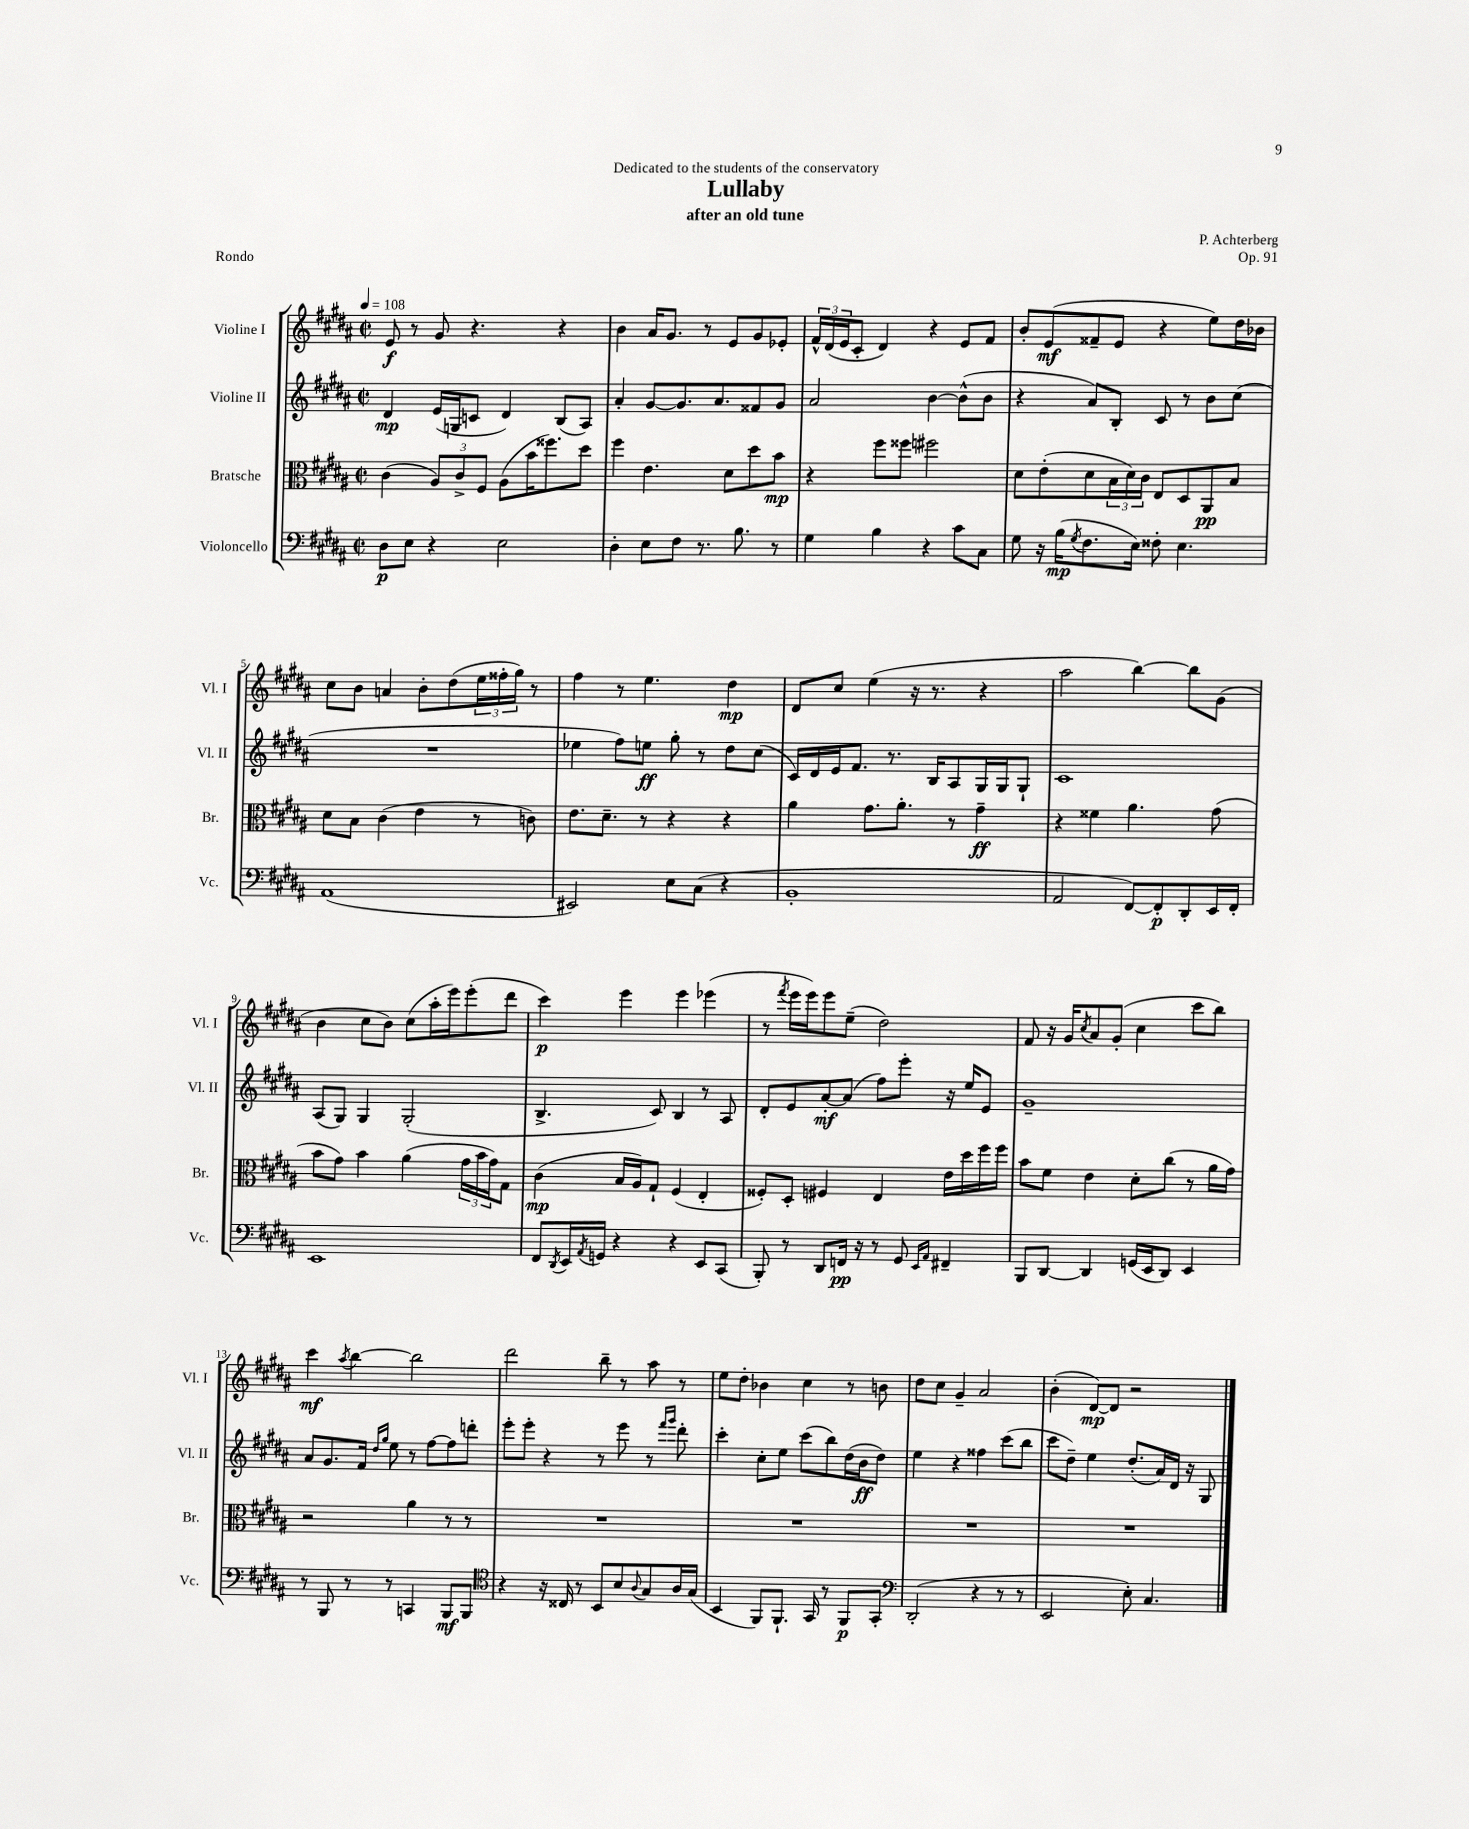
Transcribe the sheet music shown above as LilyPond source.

\header { title = "Lullaby" composer = "P. Achterberg" subtitle = "after an old tune" dedication = "Dedicated to the students of the conservatory" opus = "Op. 91" piece = "Rondo" }
<<
\new StaffGroup <<
\new Staff = "s0" \with { instrumentName = "Violine I" shortInstrumentName = "Vl. I" } {
    \clef treble \key b \major \defaultTimeSignature \time 2/2 \tempo 4 = 108
    e'8\f r8 gis'8 r4. r4 |
    b'4 ais'16 gis'8. r8 e'8 gis'8 ees'8-. |
    \tuplet 3/2 { fis'16-^ dis'16( e'16 } cis'8-. dis'4) r4 e'8 fis'8 |
    b'8-. e'8\mf( fisis'8-- e'8 r4 e''8) dis''16 bes'16 |
    cis''8 b'8 a'4 b'8-. dis''8( \tuplet 3/2 { e''16 fisis''16-. gis''16) } r8 |
    fis''4 r8 e''4. dis''4\mp |
    dis'8 cis''8 e''4( r16 r8. r4 |
    ais''2 b''4~) b''8 gis'8( |
    b'4 cis''8 b'8) cis''8( ais''16-. e'''16) e'''8-.( dis'''8 |
    cis'''4\p) e'''4 e'''4 ees'''4( |
    r8 \acciaccatura { fis'''8 } e'''16 e'''16) e'''8 e''8--( dis''2) |
    fis'8 r16 gis'16 \acciaccatura { cis''8 } ais'8 gis'8-.( cis''4 cis'''8 b''8) |
    cis'''4\mf \acciaccatura { ais''8 } b''4~ b''2 |
    dis'''2 b''8-- r8 ais''8 r8 |
    e''8 dis''8-. bes'4 cis''4 r8 b'8 |
    dis''8 cis''8 gis'4-- ais'2 |
    b'4-.( dis'8~\mp) dis'8 r2 \bar "|." |
}
\new Staff = "s1" \with { instrumentName = "Violine II" shortInstrumentName = "Vl. II" } {
    \clef treble \key b \major \defaultTimeSignature \time 2/2
    dis'4\mp e'16( g16 c'8 dis'4) b8( ais8) |
    ais'4-. gis'8~ gis'8. ais'8. fisis'8 gis'8 |
    ais'2 b'4~ b'8-^( b'8 |
    r4 ais'8) b8-. cis'8 r8 b'8 cis''8( |
    R1 |
    ees''4 fis''8) e''8\ff gis''8-. r8 dis''8 cis''8( |
    cis'16) dis'16 e'16 fis'8. r8. b16 ais8 gis16 gis16 gis8-! |
    cis'1 |
    ais8( gis8) gis4 gis2-.( |
    b4.-> cis'8) b4 r8 ais8 |
    dis'8-. e'8 ais'8~-.\mf ais'8( fis''8) e'''8-. r16 e''16 e'8 |
    gis'1-- |
    ais'8 gis'8. fis'16 \grace { dis''16 gis''16 } e''8 r8 fis''8~ fis''8 d'''8-. |
    e'''8-. e'''8-. r4 r8 e'''8 r8 \grace { fis'''16 gis'''16 } dis'''8-. |
    cis'''4-. cis''8-. e''8 cis'''8( b''8) dis''16( b'16\ff dis''8) |
    e''4 r4 fisis''4 cis'''8( b''8 |
    cis'''8 dis''8--) e''4 dis''8.-.( ais'16) dis'16 r16 gis8 \bar "|." |
}
\new Staff = "s2" \with { instrumentName = "Bratsche" shortInstrumentName = "Br." } {
    \clef alto \key b \major \defaultTimeSignature \time 2/2
    cis'4( \tuplet 3/2 { ais8) cis'8-> fis8 } ais8( b'16 fisis''8.) dis''8 |
    fis''4 e'4. dis'8 dis''8 b'8\mp |
    r4 fis''8 fisis''8 fis''2 |
    dis'8 e'8-.( dis'8 \tuplet 3/2 { b16 dis'16) cis'16 } e8 dis8 ais,8\pp b8 |
    dis'8 b8 cis'4( e'4 r8 c'8) |
    e'8. dis'8.-- r8 r4 r4 |
    ais'4 gis'8. ais'8.-. r8 gis'4--\ff |
    r4 fisis'4 ais'4. gis'8( |
    b'8 gis'8) b'4 ais'4( \tuplet 3/2 { gis'16 b'16 gis'16) } gis8 |
    cis'4\mp( b16 ais16) gis8-! fis4( e4-. |
    fisis8-.) dis8-. fis4 e4 e'16 dis''16 fis''16 fis''16 |
    b'8 fis'8 e'4 dis'8-. cis''8( r8 ais'16 gis'16) |
    r2 ais'4 r8 r8 |
    R1 |
    R1 |
    R1 |
    R1 \bar "|." |
}
\new Staff = "s3" \with { instrumentName = "Violoncello" shortInstrumentName = "Vc." } {
    \clef bass \key b \major \defaultTimeSignature \time 2/2
    dis8\p e8 r4 e2 |
    dis4-. e8 fis8 r8. b8. r8 |
    gis4 b4 r4 cis'8 cis8 |
    gis8 r16 b16\mp( \acciaccatura { gis8 } fis8. e16) fisis8-. e4. |
    ais,1( |
    eis,2) e8 cis8( r4 |
    b,1-. |
    ais,2 fis,8~) fis,8-.\p dis,8-. e,16 fis,16-. |
    e,1 |
    fis,8 \acciaccatura { dis,8 } e,16 \acciaccatura { ais,8 } g,16 r4 r4 e,8 cis,8( |
    b,,8-.) r8 dis,8 f,16\pp r16 r8 gis,8 \grace { e,16 ais,16 } fis,4-- |
    b,,8 dis,8~ dis,4 g,16( e,16 dis,8) e,4 |
    r8 b,,8 r8 r8 c,4 b,,8\mf b,,8 |
    \clef tenor r4 r16 cisis16 r8 b,8 b8 \appoggiatura { ais8 } gis8 ais16 gis16( |
    b,4 fis,8) fis,8.-! gis,16 r8 fis,8\p gis,8-. |
    \clef bass dis,2-.( r4 r8 r8 |
    e,2 e8-.) cis4. \bar "|." |
}
>>
>>
